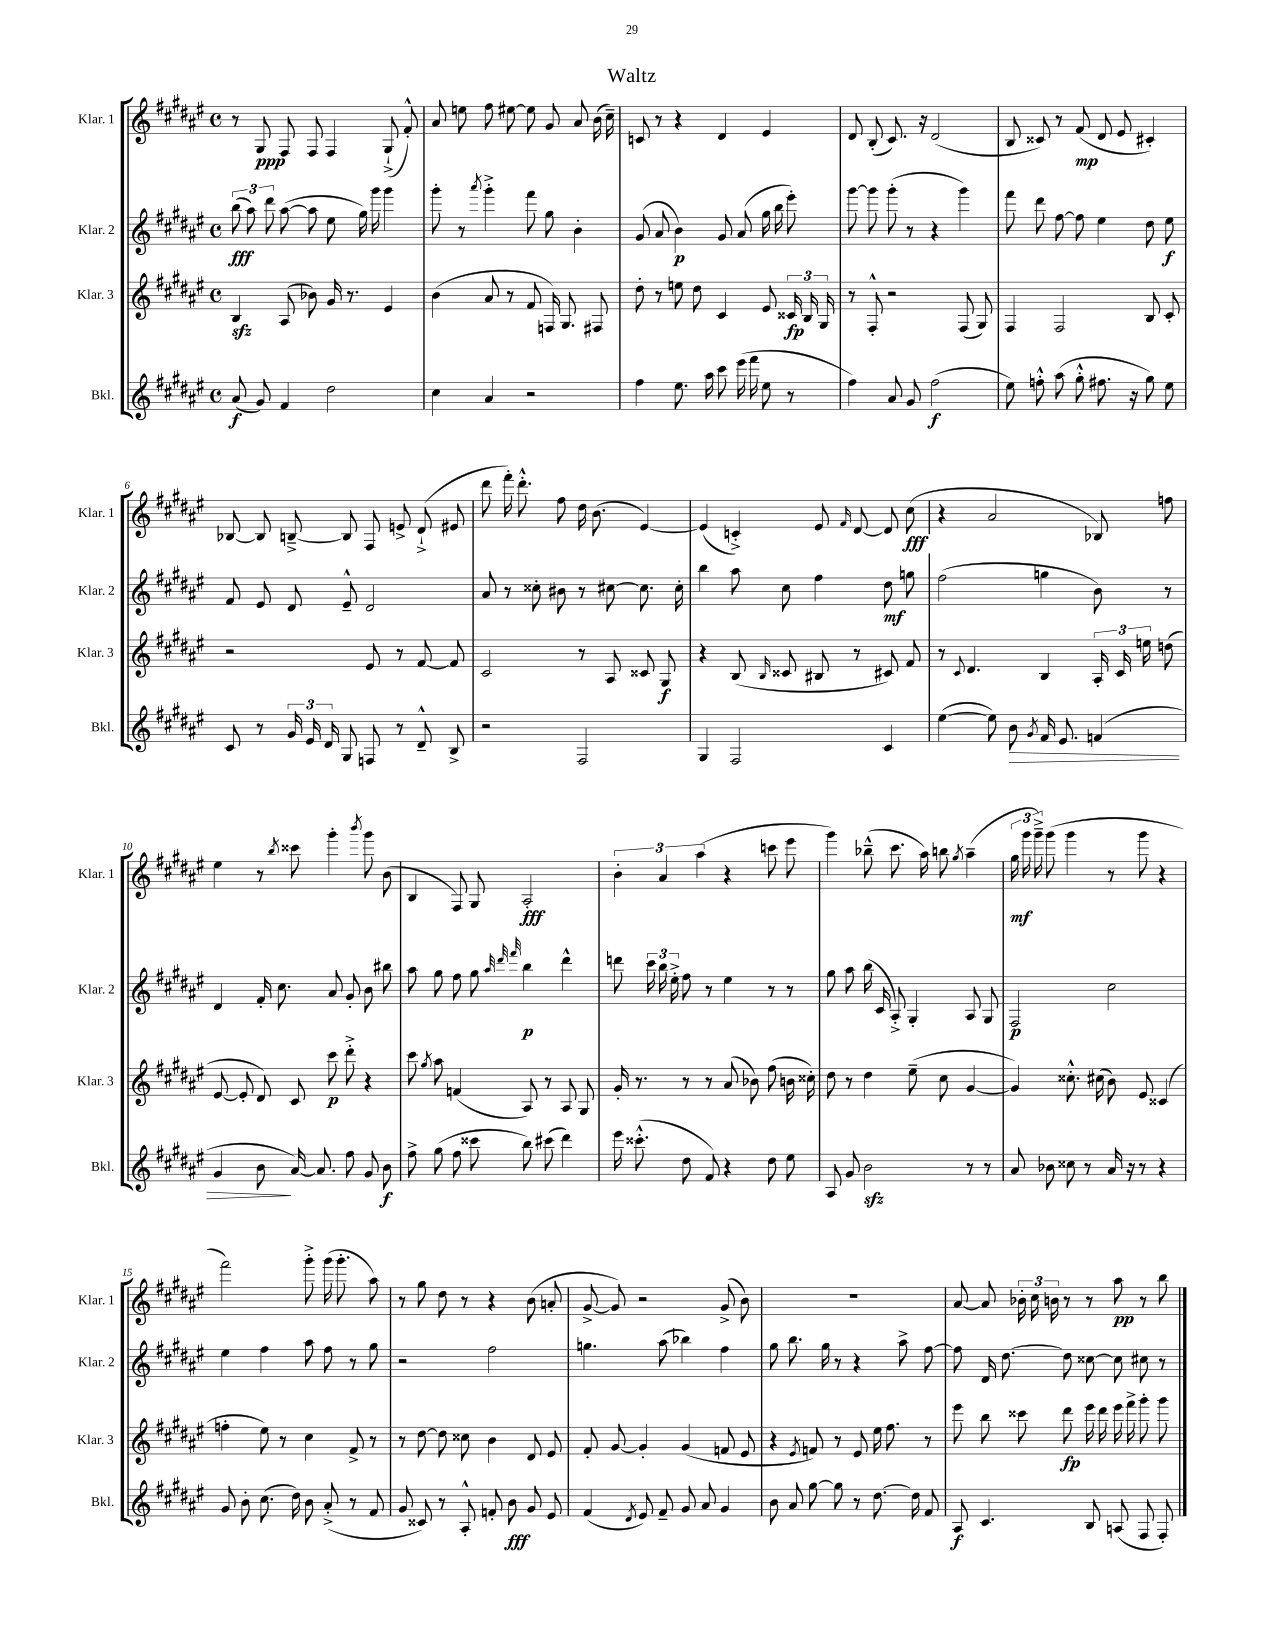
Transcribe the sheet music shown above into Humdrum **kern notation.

**kern	**dynam	**kern	**dynam	**kern	**dynam	**kern	**dynam
*part4	*part4	*part3	*part3	*part2	*part2	*part1	*part1
*staff4	*staff4	*staff3	*staff3	*staff2	*staff2	*staff1	*staff1
*I"Bkl.	*	*I"Klar. 3	*	*I"Klar. 2	*	*I"Klar. 1	*
*I'Bkl.	*	*I'Klar. 3	*	*I'Klar. 2	*	*I'Klar. 1	*
*clefG2	*	*clefG2	*	*clefG2	*	*clefG2	*
*k[f#c#g#d#a#e#]	*	*k[f#c#g#d#a#e#]	*	*k[f#c#g#d#a#e#]	*	*k[f#c#g#d#a#e#]	*
*M4/4	*	*M4/4	*	*M4/4	*	*M4/4	*
*met(c)	*	*met(c)	*	*met(c)	*	*met(c)	*
=1	=1	=1	=1	=1	=1	=1	=1
(8a#/	f	4Bzz/	.	(12bb\	fff	8r	.
.	.	.	.	12aa#\)	.	.	.
8g#/)	.	.	.	.	.	8G#/	ppp
.	.	.	.	12ddd#\	.	.	.
4f#/	.	(8A#/	.	([8aa#\	.	8F#/	.
.	.	8b-X\)	.	8aa#\]	.	8F#/	.
2dd#\	.	16g#/	.	8ee#\	.	4F#/	.
.	.	8.r	.	.	.	.	.
.	.	.	.	16gg#\)	.	.	.
.	.	.	.	16ggg#\	.	.	.
.	.	4e#/	.	4ggg#\	.	(8G#`^/	.
.	.	.	.	.	.	8f#'^^/)	.
=2	=2	=2	=2	=2	=2	=2	=2
4cc#\	.	(4b\	.	8ggg#'\	.	8a#/	.
.	.	.	.	8r	.	8een\	.
.	.	.	.	8qaaa#/	.	.	.
4a#/	.	8a#/	.	4ggg#'^\	.	8ff#\	.
.	.	8r	.	.	.	[8ee#X\	.
2r	.	8f#/	.	8fff#\	.	8ee#\]	.
.	.	16Fn/)	.	8gg#\	.	8g#/	.
.	.	8.G#/	.	.	.	.	.
.	.	.	.	4b'\	.	8a#/	.
.	.	8F#X/	.	.	.	(16b\	.
.	.	.	.	.	.	16cc#~\)	.
=3	=3	=3	=3	=3	=3	=3	=3
4ff#\	.	8dd#'\	.	(8g#/	.	8cn/	.
.	.	8r	.	8a#/	.	8r	.
8.ee#\	.	8een\	.	4b\)	p	4r	.
.	.	8dd#\	.	.	.	.	.
16aa#\	.	.	.	.	.	.	.
8ccc#\	.	4c#/	.	8g#/	.	4d#/	.
(16eee#\	.	.	.	(8a#/	.	.	.
16fff#\	.	.	.	.	.	.	.
8ee#\	.	8e#/	.	16gg#\	.	4e#/	.
.	.	.	.	16bb\	.	.	.
8r	.	24c##X/	fp	8eee#'\)	.	.	.
.	.	24B/	.	.	.	.	.
.	.	24G#/	.	.	.	.	.
=4	=4	=4	=4	=4	=4	=4	=4
4ff#\)	.	8r	.	[8ggg#\	.	8d#/	.
.	.	8F#'^^/	.	8ggg#\]	.	(8B'/	.
8a#/	.	2r	.	(8ggg#'\	.	8.c#/)	.
8g#/	.	.	.	8r	.	.	.
.	.	.	.	.	.	16r	.
(2ff#\	f	.	.	4r	.	(2d#/	.
.	.	(8F#/	.	4ggg#\)	.	.	.
.	.	8G#/)	.	.	.	.	.
=5	=5	=5	=5	=5	=5	=5	=5
8ee#\)	.	4F#/	.	8fff#\	.	8B/	.
8ffn'^^\	.	.	.	8ddd#\	.	8c##X/)	.
(8aa#\	.	2F#/	.	[8ff#\	.	8r	.
8gg#'^^\	.	.	.	8ff#\]	.	(8f#/	mp
8.ff#X\	.	.	.	4ee#\	.	8d#/	.
.	.	.	.	.	.	8e#/	.
16r	.	.	.	.	.	.	.
8gg#\)	.	8B/	.	8dd#\	.	4c#X'/)	.
8ee#\	.	8c#'/	.	8ee#\	f	.	.
!!LO:LB:g=z
=6	=6	=6	=6	=6	=6	=6	=6
8c#/	.	2r	.	8f#/	.	[8B-X/	.
8r	.	.	.	8e#/	.	8B-/]	.
24g#/	.	.	.	8d#/	.	[8Bn~^/	.
24e#/	.	.	.	.	.	.	.
24d#/	.	.	.	.	.	.	.
8G#/	.	.	.	8e#~^^/	.	8B/]	.
8Fn/	.	8e#/	.	2d#/	.	8F#/	.
8r	.	8r	.	.	.	8en^/	.
8d#~^^/	.	[8f#/	.	.	.	(8d#`^/	.
8B^/	.	8f#/]	.	.	.	8e#X/	.
=7	=7	=7	=7	=7	=7	=7	=7
2r	.	2c#/	.	8a#/	.	8ddd#\	.
.	.	.	.	8r	.	16fff#'\)	.
.	.	.	.	.	.	8.ddd#'^^\	.
.	.	.	.	8cc##X'\	.	.	.
.	.	.	.	8b#X\	.	8ff#\	.
2F#/	.	8r	.	8r	.	16dd#\	.
.	.	.	.	.	.	(8.b\	.
.	.	8A#/	.	[8cc#X\	.	.	.
.	.	8c##X/	.	8.cc#\]	.	[4e#/)	.
.	.	8G#/	f	.	.	.	.
.	.	.	.	16cc#'\	.	.	.
=8	=8	=8	=8	=8	=8	=8	=8
4G#/	.	4r	.	4bb\	.	(4e#/]	.
2F#/	.	(8B/	.	8aa#\	.	4cn'^/)	.
.	.	16qqB/	.	.	.	.	.
.	.	8c##X/	.	8cc#\	.	.	.
.	.	8B#X/	.	4ff#\	.	8e#/	.
.	.	.	.	.	.	16qqf#/	.
.	.	8r	.	.	.	[8d#/	.
4c#/	.	8c#X/)	.	8dd#\	mf	8d#/]	.
.	.	8f#/	.	8ggn\	.	(8cc#\	fff
=9	=9	=9	=9	=9	=9	=9	=9
([4ee#\	.	8r	.	(2ff#\	.	4r	.
.	.	8qqc#/	.	.	.	.	.
.	.	4.d#/	.	.	.	.	.
8ee#\])	.	.	.	.	.	2a#/	.
!	!LO:HP:b	!	!	!	!	!	!
8b\	>	.	.	.	.	.	.
8qg#/	.	.	.	.	.	.	.
16f#/	.	4B/	.	4ggn\	.	.	.
8.e#/	.	.	.	.	.	.	.
(4fn/	.	24A#'/	.	8b\)	.	8B-X/)	.
.	.	24c#/	.	.	.	.	.
.	.	24een\	.	.	.	.	.
.	.	(8ddn\	.	8r	.	8ffn\	.
!!LO:LB:g=z
=10	=10	=10	=10	=10	=10	=10	=10
4g#/	.	[8e#/	.	4d#/	.	4ee#\	.
.	.	8e#'/]	.	.	.	.	.
8b\	.	8d#/)	.	16f#'/	.	8r	.
.	.	.	.	8.cc#\	.	.	.
.	.	.	.	.	.	8qbb/	.
[16a#/)	]	8c#/	.	.	.	8ccc##X\	.
8.a#/]	.	.	.	.	.	.	.
.	.	8ccc#\	p	8a#/	.	4ggg#'\	.
8ff#\	.	8ddd#'^\	.	8g#'/	.	.	.
.	.	.	.	.	.	8qbbb/	.
8g#/	.	4r	.	8b\	.	8ggg#\	.
8b\	f	.	.	8bb#X\	.	(8b\	.
=11	=11	=11	=11	=11	=11	=11	=11
8ff#^\	.	8ccc#\	.	8aa#\	.	4B/	.
.	.	8qgg#/	.	.	.	.	.
(8gg#\	.	8aa#\	.	8gg#\	.	.	.
8ff#\	.	(4fn/	.	8ff#\	.	8F#/)	.
8ccc##X\	.	.	.	8gg#\	.	8G#/	.
.	.	.	.	32qqaa#/	.	.	.
.	.	.	.	32qqddd#/	.	.	.
.	.	.	.	32qqfff#/	.	.	.
8bb\)	.	8A#/)	.	4bb\	p	2A#'/	fff
(8ccc#X\	.	8r	.	.	.	.	.
4ddd#\)	.	8A#/	.	4ddd#^^\	.	.	.
.	.	8G#/	.	.	.	.	.
=12	=12	=12	=12	=12	=12	=12	=12
16eee#\	.	16g#'/	.	8dddn\	.	6b'\	.
(8.ccc##X'^^\	.	8.r	.	.	.	.	.
.	.	.	.	24ccc#\	.	.	.
.	.	.	.	24bb\	.	6a#/	.
.	.	.	.	24ee#'^\	.	.	.
8dd#\	.	8r	.	8ff#\	.	.	.
.	.	.	.	.	.	(6aa#\	.
8f#/)	.	8r	.	8r	.	.	.
4r	.	(8a#/	.	4ee#\	.	4r	.
.	.	8b-X\)	.	.	.	.	.
8dd#\	.	(8ff#\	.	8r	.	8cccn\	.
8ee#\	.	16bn\	.	8r	.	8eee#\	.
.	.	16cc##X'\)	.	.	.	.	.
=13	=13	=13	=13	=13	=13	=13	=13
8A#/	.	8dd#\	.	8gg#\	.	4ggg#\)	.
8g#/	.	8r	.	8aa#\	.	.	.
2bzz\	.	4dd#\	.	(16bb\	.	(8bb-X~^^\	.
.	.	.	.	16c#/	.	.	.
.	.	.	.	8A#'^/)	.	8.ccc#\	.
.	.	(8ee#~\	.	4G#'/	.	.	.
.	.	.	.	.	.	16aa#\)	.
.	.	8cc#\	.	.	.	8bbn\	.
.	.	.	.	.	.	8qgg#/	.
8r	.	[4g#/	.	8A#/	.	(4aa#~\	.
8r	.	.	.	8G#/	.	.	.
=14	=14	=14	=14	=14	=14	=14	=14
8a#/	.	4g#/])	.	2F#/	p	24gg#\	mf
.	.	.	.	.	.	24ggg#\	.
.	.	.	.	.	.	24ggg#~^\)	.
8b-X\	.	.	.	.	.	(8ggg#\	.
8cc##X\	.	8.cc##X'^^\	.	.	.	4ggg#\	.
8r	.	.	.	.	.	.	.
.	.	(16cc#X\	.	.	.	.	.
16a#/	.	8b\)	.	2cc#\	.	8r	.
16r	.	.	.	.	.	.	.
8r	.	8e#/	.	.	.	8ggg#\	.
4r	.	(4c##X/	.	.	.	4r	.
!!LO:LB:g=z
=15	=15	=15	=15	=15	=15	=15	=15
8g#/	.	4ffn'\	.	4ee#\	.	2fff#\)	.
8b'\	.	.	.	.	.	.	.
(8.cc#\	.	8ee#\)	.	4ff#\	.	.	.
.	.	8r	.	.	.	.	.
16dd#\)	.	.	.	.	.	.	.
8b\	.	4cc#\	.	8aa#\	.	8ggg#'^\	.
(8a#'^/	.	.	.	8ff#\	.	(16ggg#\	.
.	.	.	.	.	.	8.ggg#'\	.
8r	.	8f#^/	.	8r	.	.	.
8f#/	.	8r	.	8gg#\	.	8aa#\)	.
=16	=16	=16	=16	=16	=16	=16	=16
8g#/	.	8r	.	2r	.	8r	.
8c##X/)	.	[8dd#\	.	.	.	8gg#\	.
8r	.	8dd#\]	.	.	.	8dd#\	.
8A#'^^/	.	8cc##X\	.	.	.	8r	.
8fn'/	.	4b\	.	2ff#\	.	4r	.
8b\	fff	.	.	.	.	.	.
8g#/	.	8d#/	.	.	.	(8b\	.
8e#/	.	8e#/	.	.	.	8an'/	.
=17	=17	=17	=17	=17	=17	=17	=17
(4f#/	.	8f#'/	.	4.ggn\	.	[8g#^/	.
.	.	[8g#/	.	.	.	8g#/])	.
8qd#/	.	.	.	.	.	.	.
8e#/)	.	4g#'/]	.	.	.	2r	.
8f#~/	.	.	.	(8aa#\	.	.	.
8g#/	.	(4g#/	.	4bb-X\)	.	.	.
8a#/	.	.	.	.	.	.	.
4g#/	.	8fn/	.	4ff#\	.	(8g#^/	.
.	.	8e#/	.	.	.	8b\)	.
=18	=18	=18	=18	=18	=18	=18	=18
8b\	.	4r	.	8gg#\	.	1r	.
8a#/	.	.	.	8.bb\	.	.	.
.	.	8qe#/	.	.	.	.	.
[8gg#\	.	8fn/)	.	.	.	.	.
.	.	.	.	16gg#\	.	.	.
8gg#\]	.	8r	.	8r	.	.	.
8r	.	8e#/	.	4r	.	.	.
[8.dd#\	.	16ee#\	.	.	.	.	.
.	.	8.ff#\	.	.	.	.	.
.	.	.	.	8aa#^\	.	.	.
16dd#\]	.	.	.	.	.	.	.
8f#/	.	8r	.	[8ff#\	.	.	.
=19	=19	=19	=19	=19	=19	=19	=19
8A#/	f	8eee#\	.	8ff#\]	.	[8a#/	.
4.c#/	.	8bb\	.	16d#/	.	8a#/]	.
.	.	.	.	[8.dd#\	.	.	.
.	.	8ccc##X\	.	.	.	24b-X'\	.
.	.	.	.	.	.	24cc#\	.
.	.	.	.	.	.	24bn\	.
.	.	8ddd#\	fp	8dd#\]	.	8r	.
8B/	.	16eee#\	.	[8cc##X\	.	8r	.
.	.	16ddd#\	.	.	.	.	.
(8An/	.	16eee#\	.	8cc##\]	.	8aa#\	pp
.	.	16fff#^\	.	.	.	.	.
8F#/	.	8ggg#'\	.	8cc#X\	.	8r	.
8F#'/)	.	8ggg#\	.	8r	.	8bb\	.
==	==	==	==	==	==	==	==
*-	*-	*-	*-	*-	*-	*-	*-
